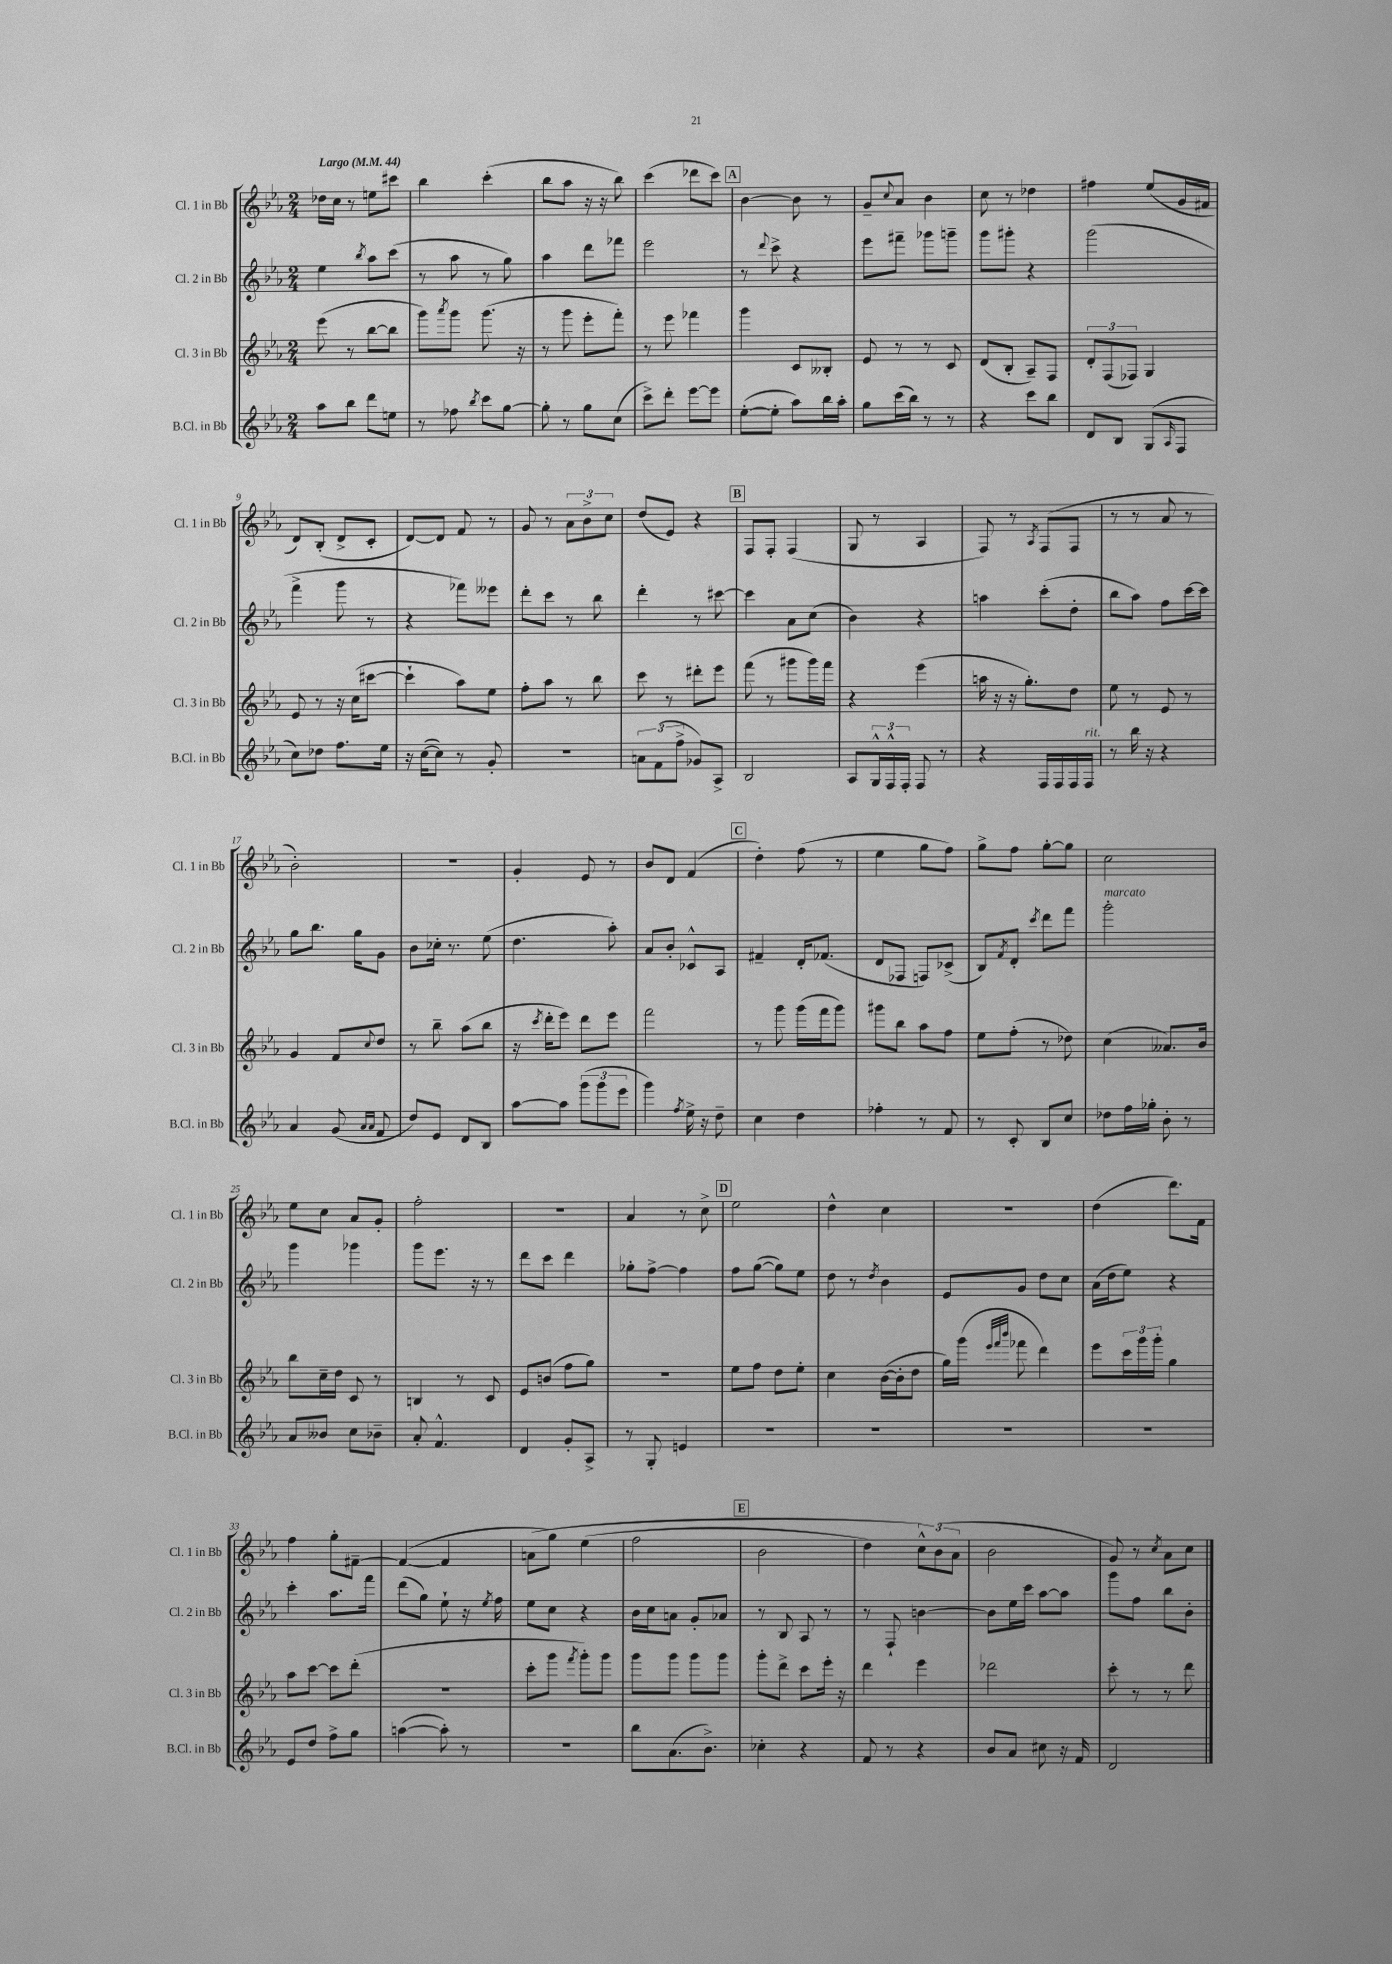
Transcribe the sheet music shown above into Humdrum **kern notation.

**kern	**kern	**kern	**kern
*staff4	*staff3	*staff2	*staff1
*clefG2	*clefG2	*clefG2	*clefG2
*k[b-e-a-]	*k[b-e-a-]	*k[b-e-a-]	*k[b-e-a-]
*M2/4	*M2/4	*M2/4	*M2/4
*MM44	*MM44	*MM44	*MM44
8aa-	(8eee-	4ee-	16dd-
.	.	.	16cc
8bb-	8r	.	8r
.	.	8qbb-	.
8ddd	[8bb-	8aa-	8ee
8ee	8bb-]	(8ccc	8ccc#
=	=	=	=
8r	8ggg)	8r	4bb-
.	8qaaa-	.	.
8ff-	8ggg	8aa-	.
8qbb-	.	.	.
8ccc	(8.ggg	8r	(4ccc'
[8gg	.	8gg)	.
.	16r	.	.
=	=	=	=
8gg']	8r	4aa-	8bb-
8r	8ggg	.	8aa-
8gg	8eee-'	8ddd	16r
.	.	.	16r
(8cc	8fff')	8fff-	8bb-)
=	=	=	=
8ccc^)	8r	2eee-	(4ccc
8ddd'	8eee-	.	.
[8eee-	4fff-	.	8ddd-
8eee-]	.	.	8ccc)
=	=	=	=
([8ee-'	4ggg	8r	[4b-
.	.	8qqddd	.
8ee-']	.	8ccc^	.
8aa-)	8c	4r	8b-]
16bb-	8B--'	.	8r
16aa-'	.	.	.
=	=	=	=
8gg	8e-	8eee-	8g~
.	.	.	8qqcc
(16ccc	8r	8fff#~	8a-
16bb-)	.	.	.
8r	8r	8ggg-	4b-
8r	8c	8ggg~	.
=	=	=	=
4r	(8d	8ggg	8cc
.	8B-'	8ggg#'	8r
8ccc	8A-~)	4r	4dd-
8bb-	8F	.	.
=	=	=	=
8d	12d'	(2ggg	4ff#
.	(12F	.	.
8B-	.	.	.
.	12F-)	.	.
(8G	4G	.	(8ee-
16qqA-	.	.	.
8F	.	.	16g
.	.	.	16f#
=	=	=	=
8cc)	8e-	4fff^	8d)
8dd-	8r	.	(8B-'
8.ff	16r	8ggg	8d^
.	(16cc	.	.
.	[8ccc#	8r	8c'
16ee-	.	.	.
=	=	=	=
16r	4ccc#`]	4r	[8d)
([16cc	.	.	.
8cc])	.	.	8d]
8r	8aa-)	8fff-)	8f
8g'	8ee-	8eee--	8r
=	=	=	=
2r	8ff'	8ddd'	8g
.	8aa-	8ccc	8r
.	8r	8r	12a-
.	.	.	12b-^
.	8bb-	8bb-	.
.	.	.	12cc
=	=	=	=
12a	8ccc	4ddd'	(8dd
(12f	.	.	.
.	8r	.	8e-)
12ff^	.	.	.
8g-)	8ddd#'	8r	4r
8A-^	8eee-	[8ccc#	.
=	=	=	=
2B-	(8fff	4ccc#]	8F
.	8r	.	8F'
.	8ggg#	8a-	(4F
.	16ggg#)	(8cc	.
.	16fff	.	.
=	=	=	=
8A-	4r	4b-)	8G
24G^^	.	.	8r
24F^^	.	.	.
24F'	.	.	.
8F	(4eee-	4r	4A-
8r	.	.	.
=	=	=	=
4r	16aa	4aa	8F)
.	16r	.	.
.	16r	.	8r
.	8.gg')	.	.
.	.	.	8qA-
16F	.	(8ccc'	(8F
16F	.	.	.
16F	8dd	8dd'	8F
16F	.	.	.
=	=	=	=
8r	8ee-	8bb-	8r
16bb-	8r	8aa-)	8r
16r	.	.	.
4r	8e-	8ff	8a-
.	8r	[16ccc	8r
.	.	16ccc]	.
=	=	=	=
4a-	4g	8gg	2b-')
.	.	8.bb-	.
(8g	8f	.	.
.	.	16gg	.
16qqa-	.	.	.
16qqa-	8qqcc	.	.
8f	8dd	8g	.
=	=	=	=
8dd)	8r	8b-	2r
8e-	8bb-~	16cc-'	.
.	.	8.r	.
8d	(8aa-	.	.
8B-	8bb-	(8ee-	.
=	=	=	=
[8aa-	16r	4.dd	4g'
.	8qccc	.	.
.	16ddd'	.	.
8aa-]	8eee-)	.	.
(12ggg	8ddd	.	8e-
12ggg	.	.	.
.	8eee-	8aa-')	8r
12eee-	.	.	.
=	=	=	=
4ggg)	2fff	8a-	8b-
.	.	8b-'	8d
8qff	.	.	.
16ee-^	.	8c-^^	(4f
16r	.	.	.
8dd~	.	8A-	.
=	=	=	=
4cc	8r	4f#~	4dd')
.	8ggg	.	.
4dd	(16ggg	16d'	(8ff
.	16fff	(8.f-	.
.	8ggg)	.	8r
=	=	=	=
4ff-'	8ggg#	8d	4ee-
.	8bb-	8F-	.
8r	8aa-	8F)	8gg
8f	8ff	(8c-^	8ff)
=	=	=	=
8r	8ee-	8B-)	8gg^
.	.	8qf	.
8c'	(8ff'	8d'	8ff
.	.	8qccc	.
8B-	8r	8ddd	[8gg'
8cc	8dd-)	8fff	8gg]
=	=	=	=
8dd-	(4cc	2ggg'	2cc
16ff	.	.	.
16gg-'	.	.	.
8b-'	8.a--)	.	.
8r	.	.	.
.	16b-	.	.
=	=	=	=
8a-	8bb-	4ggg	8ee-
8b--	16cc~	.	8cc
.	16dd	.	.
8cc	8c	4ggg-	8a-
8b-~	8r	.	8g'
=	=	=	=
8a-'	4B	8ggg	2ff'
4.f^^	.	8.eee-	.
.	8r	.	.
.	.	16r	.
.	8c	8r	.
=	=	=	=
4d	8e-	8ddd	2r
.	(8b	8ccc	.
8g'	8ff	4ddd	.
8A-^	8gg)	.	.
=	=	=	=
8r	2r	8gg-'	4a-
8G'	.	[8ff^	.
4e	.	4ff]	8r
.	.	.	8cc^
=	=	=	=
2r	8ee-	8ff	2ee-
.	8ff	([8gg	.
.	8dd	8gg])	.
.	8ee-'	8ee-	.
=	=	=	=
2r	4cc	8dd	4dd^^
.	.	8r	.
.	.	8qdd	.
.	([16b-	4b-	4cc
.	16b-']	.	.
.	8dd	.	.
=	=	=	=
2r	16gg)	8e-	2r
.	(16ggg	.	.
.	32qqeee-	.	.
.	32qqfff	.	.
.	32qqbbb-	.	.
.	8fff-	8g	.
.	4ddd)	8dd	.
.	.	8cc	.
=	=	=	=
2r	8eee-	(16a-	(4dd
.	.	16dd	.
.	24ccc	8ee-)	.
.	24ggg	.	.
.	24ggg'	.	.
.	4gg	4r	8.ddd)
.	.	.	16f
=	=	=	=
8e-	8aa-	4ccc'	4ff
8dd	[8ccc	.	.
8ff^	8ccc]	8.aa-	8gg'
8gg	(8ddd'	.	[8f#~
.	.	16fff	.
=	=	=	=
([4aa	2r	(8ddd	(4f#_
.	.	8gg)	.
8aa'])	.	8ee-`	4f#]
8r	.	16r	.
.	.	8qee-	.
.	.	16ff	.
=	=	=	=
2r	8ccc'	8ee-	&(8a
.	8ggg	8cc	8gg)
.	8qfff	.	.
.	8ggg')	4r	(4ee-
.	8ggg	.	.
=	=	=	=
8bb-	8ggg	16b-	2ff
.	.	16cc	.
(8.a-	8ggg	8a	.
.	8ggg	8g'	.
8.b-^)	.	.	.
.	8ggg	8a-	.
=	=	=	=
4cc-'	8ggg'	8r	2b-
.	8ddd^	8B-	.
4r	8ccc	8A-	.
.	16eee-'	8r	.
.	16r	.	.
=	=	=	=
8f	4ddd	8r	4dd)
8r	.	8F`	.
4r	4eee-	[4b	12cc^^&)
.	.	.	(12b-
.	.	.	12a-
=	=	=	=
8b-	2ddd-	8b]	2b-
8a-	.	16ee-	.
.	.	16ccc	.
8cc#	.	[8aa-	.
16r	.	8aa-]	.
16f	.	.	.
=	=	=	=
2d	8ccc'	8ggg	8g)
.	8r	8ff	8r
.	.	.	8qcc
.	8r	8bb-	8a-
.	8ddd	8b-'	8cc
==	==	==	==
*-	*-	*-	*-
